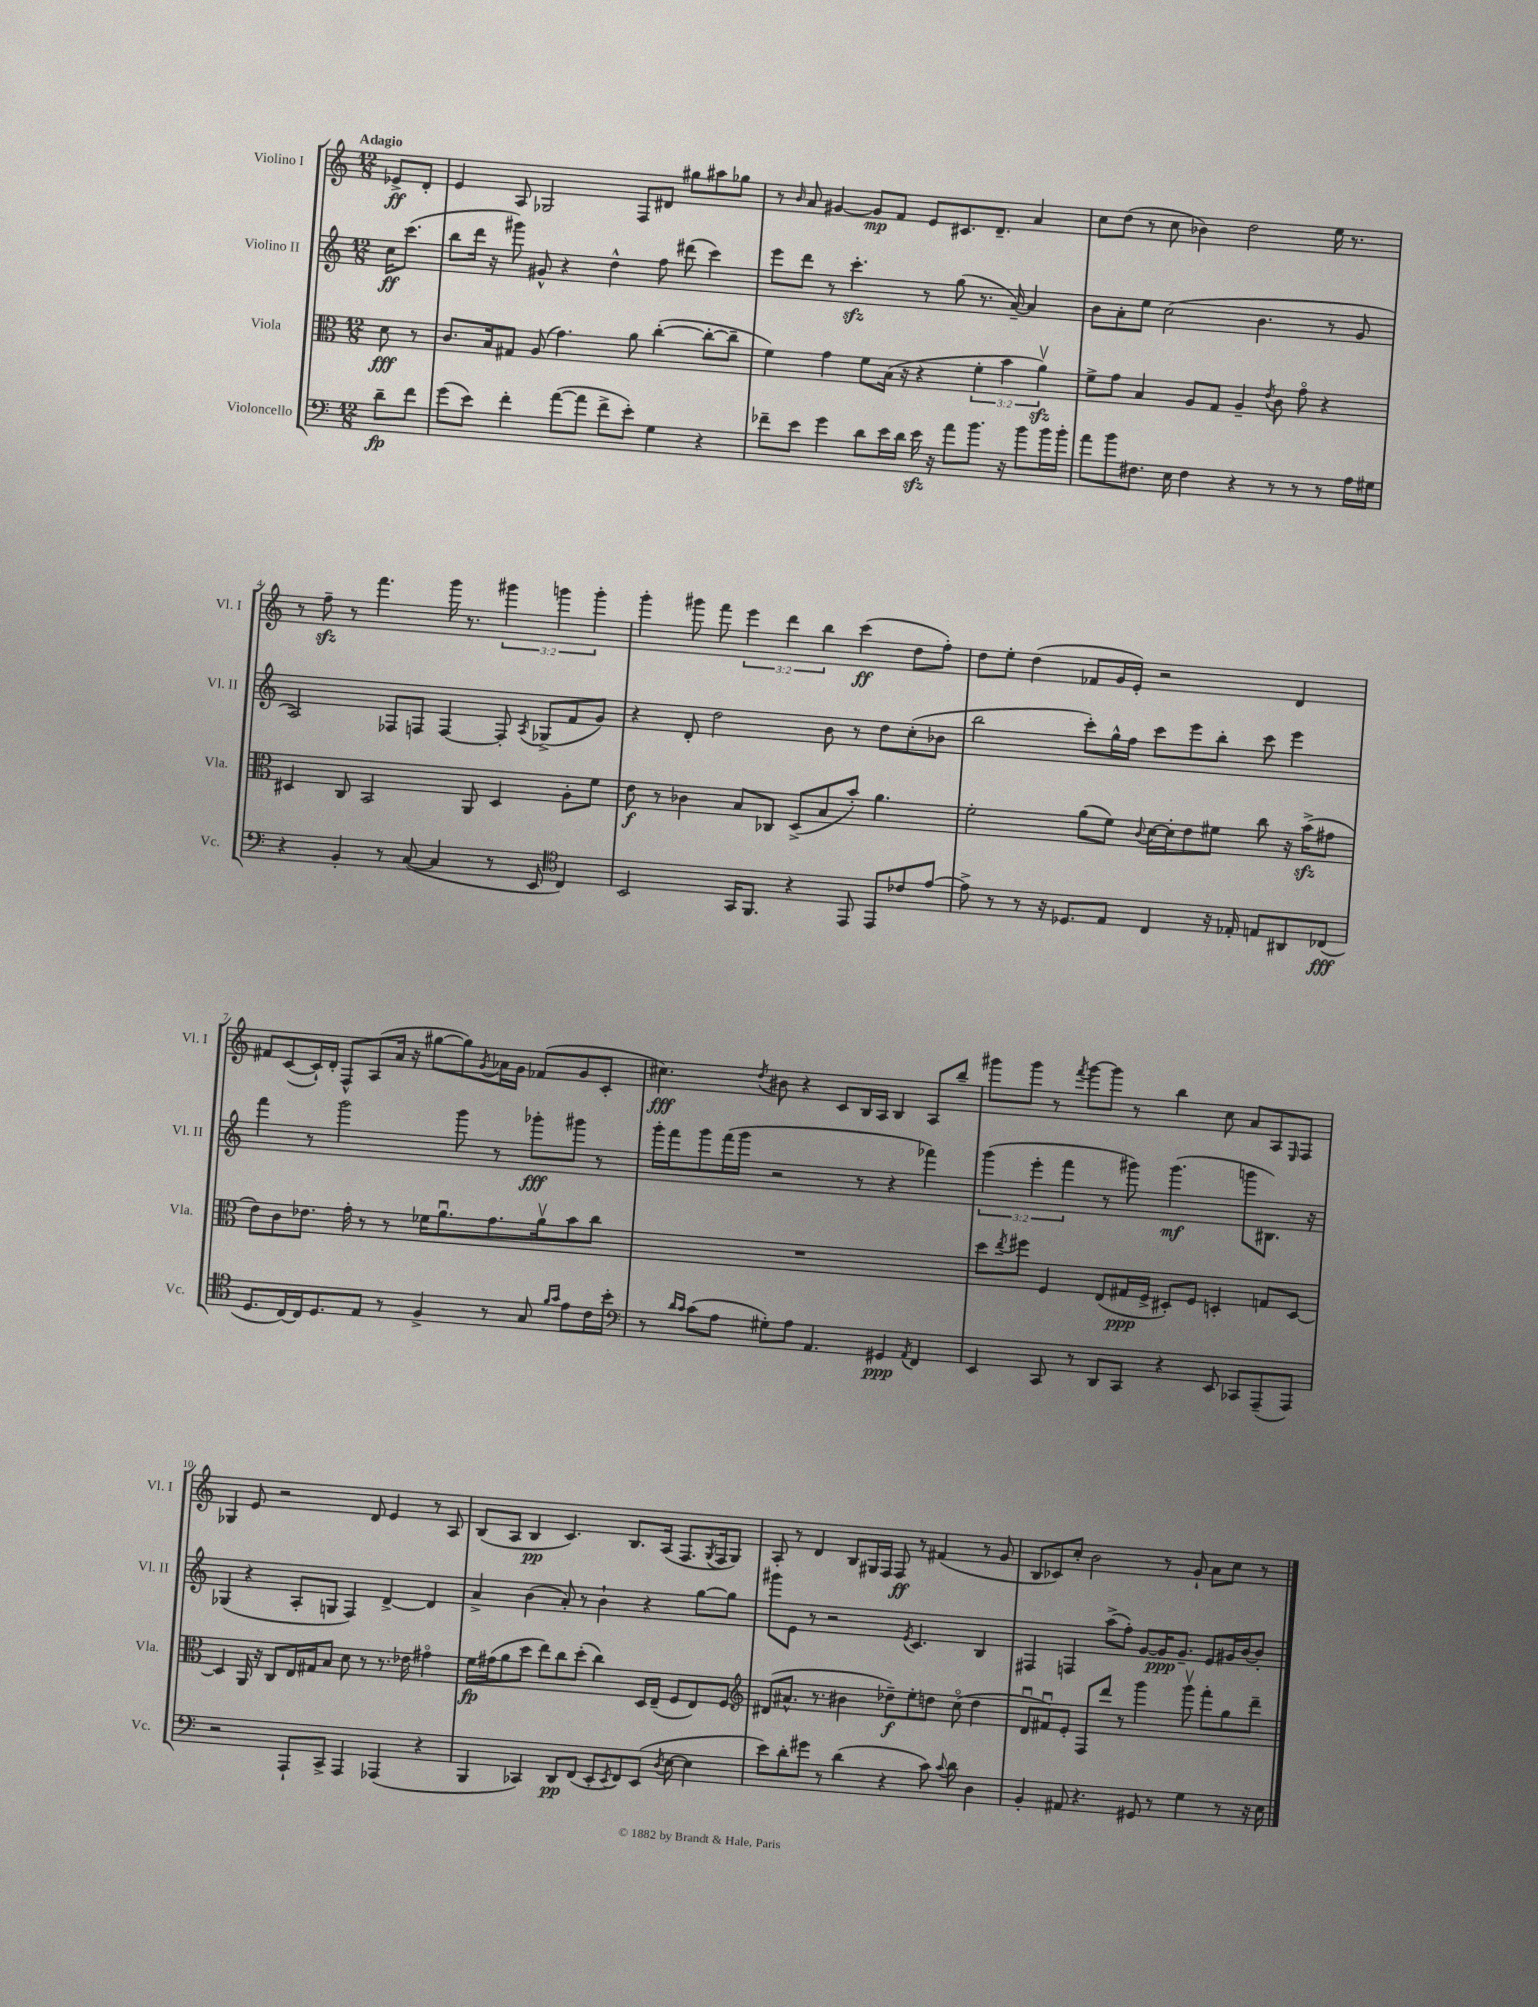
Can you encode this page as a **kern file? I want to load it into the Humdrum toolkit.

**kern	**kern	**kern	**kern
*staff4	*staff3	*staff2	*staff1
*clefF4	*clefC3	*clefG2	*clefG2
*k[]	*k[]	*k[]	*k[]
*M12/8	*M12/8	*M12/8	*M12/8
8d~	8d	16cc	8e-^
.	.	(8.ccc	.
8f	8r	.	8d'
=	=	=	=
(8g	8.c	8bb	4e
8e)	.	16ddd	.
.	16B	16r	.
4f'	8G#	8ggg#)	8A
.	(8A	8g#^^	2G-
([8a	4.g)	4r	.
8a]	.	.	.
8f^	.	4dd^^	.
8e')	8a	.	8F
4G	([4cc'	8ff	8d#
.	.	(8ddd#	8gg#
4r	8cc'_	4ccc)	8aa#
.	8cc~]	.	8gg-
=	=	=	=
8f-~	4f)	8eee	8r
.	.	.	16qqb
8e	.	8ddd	8a
4g	4g	8r	[4g#
.	.	4.ccc'	.
8d	8f	.	8g#]
16e	(16B	.	8f
16d	16r	.	.
16e	4r	8r	8e
16r	.	.	.
8a	.	(8gg	8.c#
8.b	6f'	8.r	.
.	.	.	8.d~
.	6b	.	.
16r	.	[16a~)	.
8b	.	4a]	4a
.	6av)	.	.
16b	.	.	.
16b'	.	.	.
=	=	=	=
8a	8f^	8b	8cc
8b	8g	8a'	(8dd
8.F#	4B	8ee	8r
.	.	(2cc	8cc
16E	.	.	.
4F#	8A	.	4b-)
.	8G	.	.
4r	4A~	.	2dd
.	.	4.b	.
.	8qe	.	.
8r	8c	.	.
8r	8go	.	.
8r	4r	8r	16ee
.	.	.	8.r
16A	.	8g	.
16G#	.	.	.
=	=	=	=
4r	4D#	2A)	8r
.	.	.	8ff~
4BB'	8C	.	8r
.	2BB	.	4.fff
8r	.	8F-	.
([8C	.	8F	.
4C]	.	[4F	16ggg
.	.	.	8.r
.	8AA	.	.
8r	4D#	8F']	6ggg#
.	.	8qA	.
8EE	.	(8G-^	.
.	.	.	6ggg
*clefC4	*	*	*
4C)	8A'	8f	.
.	.	.	6ggg'
.	8f	8g)	.
=	=	=	=
2BB	8e	4r	4ggg'
.	8r	.	.
.	4c-	8d'	8ggg#
.	.	2dd	8fff
16GG	8B	.	6eee
8.FF	.	.	.
.	8C-	.	.
.	.	.	6ddd
4r	(8D^	.	.
.	.	.	6bb
.	8B	8b	.
8EE	8b')	8r	(4ccc
8EE	4.a	8dd	.
8c-	.	(8cc'	8dd
[8e	.	8b-	8ff')
=	=	=	=
8e^]	2f'	2bb	8dd
8r	.	.	8ee'
8r	.	.	(4dd
16r	.	.	.
8.D-	.	.	.
.	(8a	8ccc')	8f-
8E	8f)	16gg^^	16g
.	.	16ff	16e')
.	8qqc	.	.
4C	[16d	8ccc	2r
.	16d']	.	.
.	8e	8eee	.
16r	8f#	8bb'	.
16E-'	.	.	.
8E	8cc	8ccc	.
8AA#	16r	4eee	4d
.	(16b^	.	.
(8C-	8g#	.	.
=	=	=	=
8.D	8e)	4fff	8f#
.	8c	.	([8c
[16C)	.	.	.
16C]	8.e-	8r	16c`])
8.D	.	.	16d'
.	.	2ggg	8F^^
.	16g'	.	.
8E	8r	.	(8A
8r	8r	.	16a
.	.	.	16r
4F^	16f-	.	[8gg#
.	8.au	.	.
.	.	8ggg	8gg#])
.	.	.	8qg
8r	8.g	8r	16a-
.	.	.	16g
8G	.	8ggg-'	(8f-
.	16av	.	.
16qqf	.	.	.
16qqg	.	.	.
8e	8b	8ggg#	8g
16c	8cc	8r	8c'
16b'	.	.	.
=	=	=	=
*clefF4	*	*	*
8r	1.r	16ggg'	4.cc#)
.	.	16fff	.
16qqd	.	.	.
16qqc	.	.	.
(8c	.	8ggg	.
8A	.	(16fff	.
.	.	16ggg	.
.	.	.	8qdd
8G#')	.	2r	8b#
8A	.	.	4r
4.AA	.	.	.
.	.	.	8c
.	.	8r	16B
.	.	.	16A
4GG#	.	4r	4B
8qAA	.	.	.
4FF	.	4fff-)	8A
.	.	.	8bb~
=	=	=	=
4EE	8dd	(6ggg	8ggg#
.	8qee	.	.
.	8ff#	.	8ggg#
.	.	6eee'	.
8CC	4F	.	8r
.	.	6fff	.
.	.	.	8qfff
8r	.	.	[8ggg#
8DD	(8E	8r	8ggg#]
8CC	16G#	8ggg#)	8r
.	16F^	.	.
4r	8D#')	(4.ggg#	4bb
.	8F	.	.
8EE	4D'	.	8cc
8CC-	.	8ggg	8a
(8AAA~	8G	8.B#)	8A
.	.	.	16qqE
8AAA)	[8D	.	8F
.	.	16r	.
=	=	=	=
2r	4D]	(4G-	4G-
.	16AA	4r	8e
.	16r	.	.
.	8C	.	2r
8AAA`	16E	8A'	.
.	16G#	.	.
8CC^	8B	8G	.
4AAA	8d	4F)	.
.	8r	.	8d
(4AAA-	8.r	[4d^	4e
.	16e-	.	.
4r	4g#o	4d]	8r
.	.	.	8A
=	=	=	=
4BBB	16f	4a^	(8B
.	(16g#	.	.
.	8a	.	8A
4CC-)	8dd	(4b	4B
.	8ee)	.	.
8DD	8cc	8a')	4.c)
(8FF	(8dd'	8r	.
8EE'	4cc)	4b`	.
8qEE	.	.	.
8FF)	.	.	8.B
(8EE	16D	4r	.
.	(16E~	.	(16A
8qD	.	.	.
[8E	8F	.	8.F
4E]	8E)	[8gg	.
.	.	.	8qG
.	.	.	16F
.	8F	8gg]	8G)
=	=	=	=
*	*clefG2	*	*
8e)	(8d#	8ggg#	8A'
8d'	8.a#^^	8e	8r
8g#	.	8r	4d
.	8.r	.	.
8r	.	2r	.
(4d	4b#	.	8B
.	.	.	16G#
.	.	.	16F
4r	8dd-~)	.	8F
.	.	8qe	.
.	8ee'	4.c	8r
8c)	8dd	.	(4f#
8qqc	.	.	.
8d	(8cco	.	.
4D	4dd	4B	8r
.	.	.	8g
=	=	=	=
4BB'	8du	4F#	8B
.	8f#u)	.	8c-)
8AA#	8e'	4F	8cc'
4.r	8F	.	2b
.	8ddd	(8aa^	.
.	8r	8ff')	.
8GG#	4ggg	[8g	.
8r	.	16g]	8r
.	.	8.g~	.
4G	8gggv	.	8g`
.	8fff'	8e	8a
8r	8gg	16g#	8cc
.	.	[16b	.
16r	8ddd~	8b']	8r
16E	.	.	.
==	==	==	==
*-	*-	*-	*-
